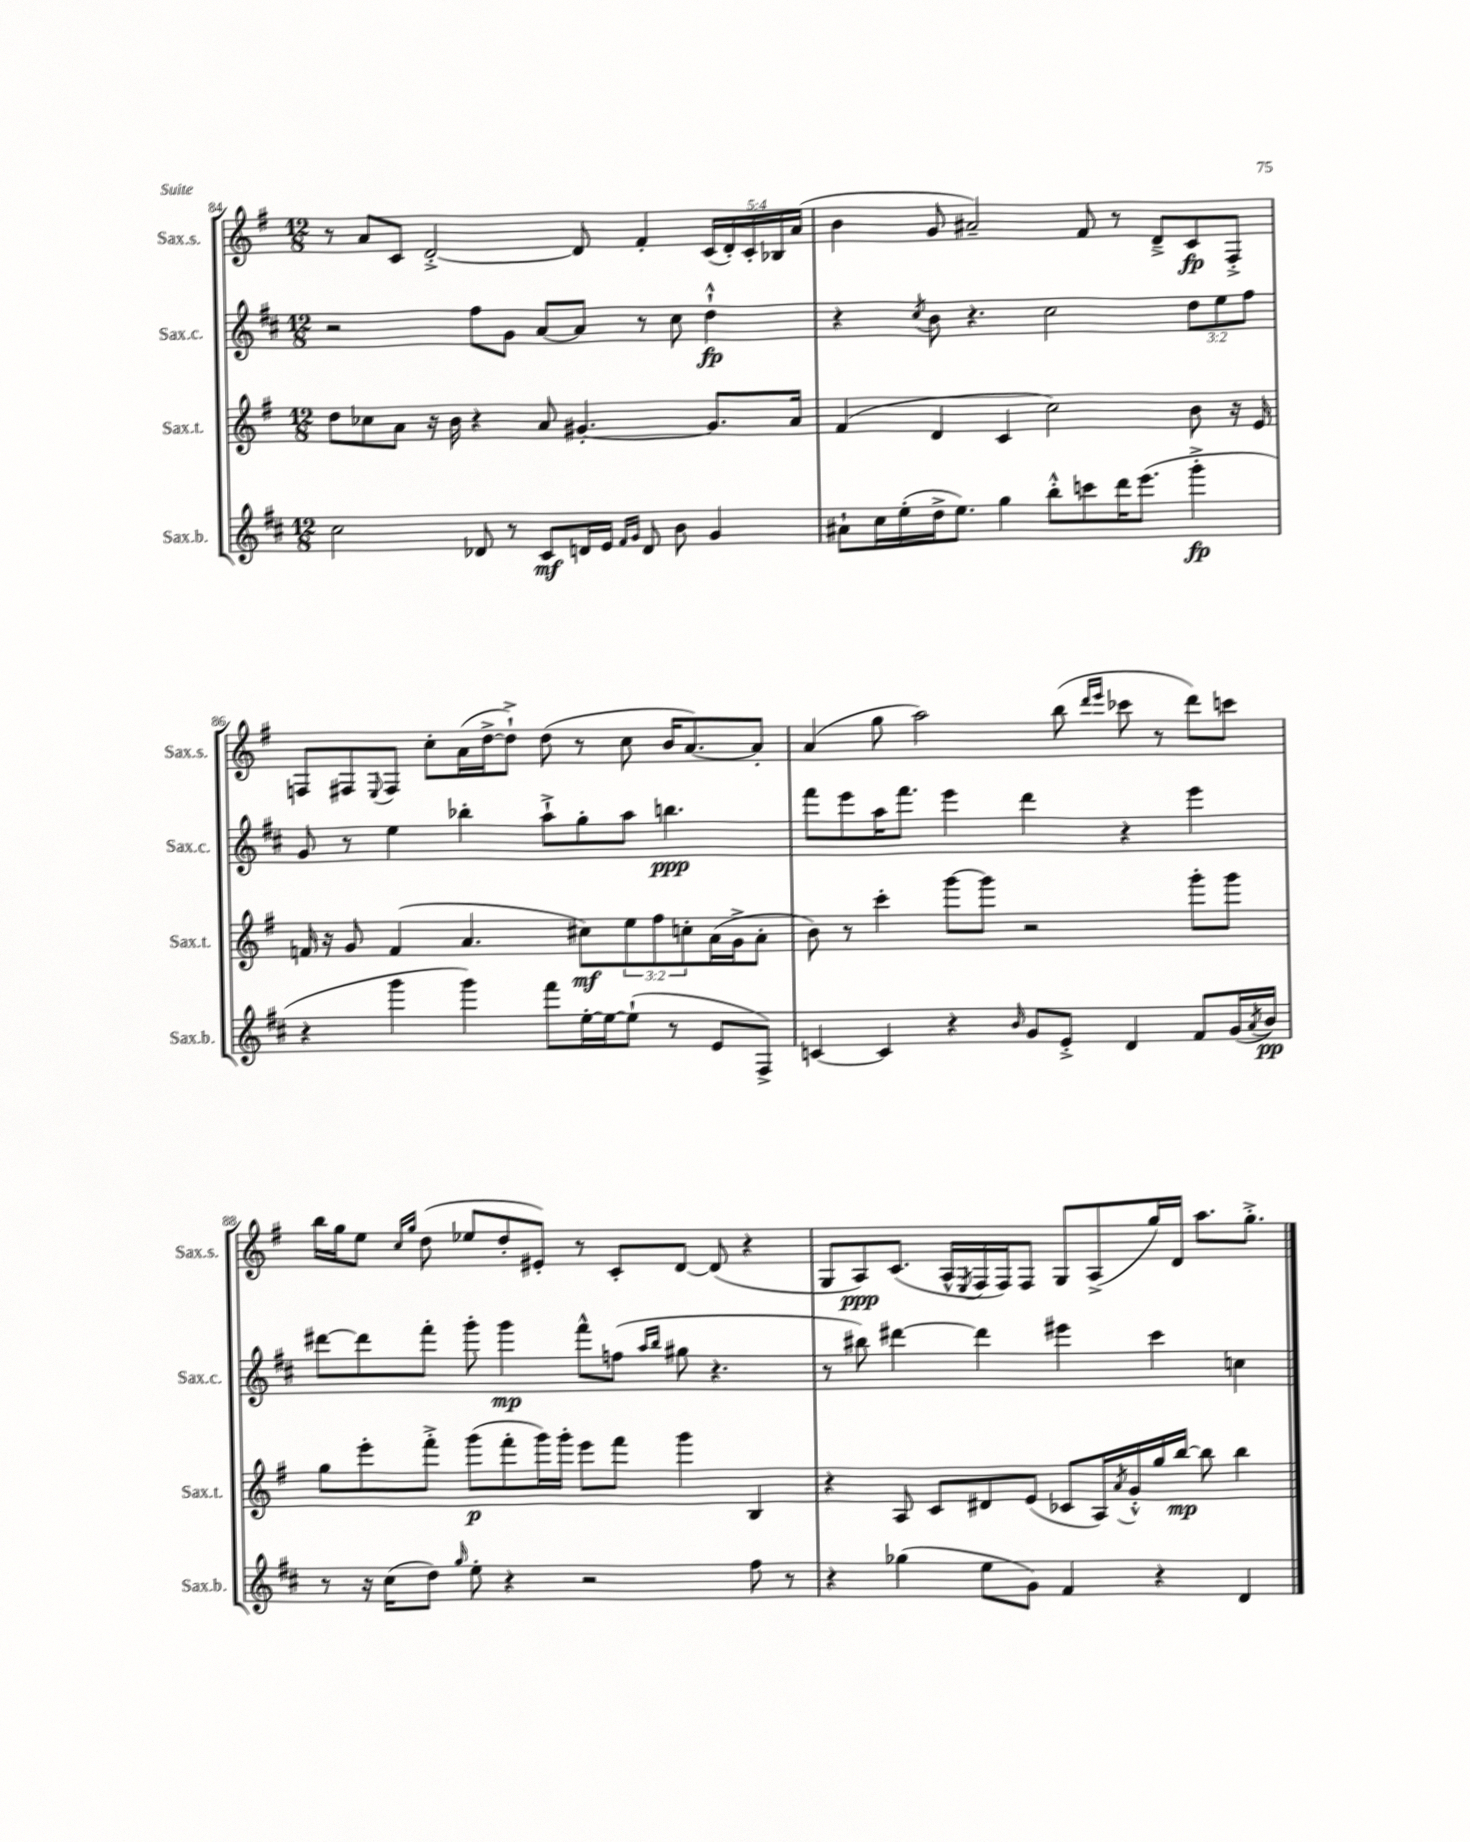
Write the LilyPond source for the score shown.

<<
\new StaffGroup <<
\new Staff = "s0" \with { instrumentName = "Sax.s." shortInstrumentName = "Sax.s." } {
    \clef treble \key g \major \numericTimeSignature \time 12/8 \override Staff.TupletNumber.text = #tuplet-number::calc-fraction-text
    r8 a'8 c'8 d'2~-.-> d'8 fis'4-. \tuplet 5/4 { c'16( d'16-.) c'16-. bes16 a'16( } |
    b'4 g'8 ais'2--) fis'8 r8 d'8---> c'8\fp fis8-.-> |
    f8 fis8 \appoggiatura { e8 } fis8 c''8-. a'16( d''16~-> d''8-!->) d''8( r8 c''8 b'16 a'8.~) a'8-. |
    a'4( g''8 a''2) b''8( \grace { d'''16 e'''16 } ces'''8 r8 d'''8) c'''8 |
    b''16 g''16 e''8 \grace { c''16 g''16 } d''8( ees''8 d''8-. eis'8-.) r8 c'8-. d'8~ d'8( r4 |
    g8 a8\ppp) c'8.( a16-^ \acciaccatura { e8 } fis16 fis16) fis8 g8 a8->( g''16) d'16 a''8. g''8.-.-> \bar "|." |
}
\new Staff = "s1" \with { instrumentName = "Sax.c." shortInstrumentName = "Sax.c." } {
    \clef treble \key d \major \numericTimeSignature \time 12/8 \override Staff.TupletNumber.text = #tuplet-number::calc-fraction-text
    r2 fis''8 g'8 a'8~ a'8 r8 cis''8 d''4-!-^\fp |
    r4 \acciaccatura { cis''8 } b'8 r4. cis''2 \tuplet 3/2 { d''8 e''8 fis''8 } |
    g'8 r8 e''4 bes''4-. a''8-!-> g''8-. a''8 b''4.\ppp |
    fis'''8 e'''8 a''16 fis'''8. e'''4 d'''4 r4 e'''4 |
    dis'''8~ dis'''8 fis'''8-. g'''8-. g'''4\mp fis'''8-^ f''8( \grace { a''16 b''16 } gis''8 r4. |
    r8 bis''8) dis'''4~ dis'''4 eis'''4 cis'''4 c''4 \bar "|." |
}
\new Staff = "s2" \with { instrumentName = "Sax.t." shortInstrumentName = "Sax.t." } {
    \clef treble \key g \major \numericTimeSignature \time 12/8 \override Staff.TupletNumber.text = #tuplet-number::calc-fraction-text
    d''8 ces''8 a'8 r16 b'16 r4 a'8 gis'4.~-. gis'8. a'16 |
    fis'4( d'4 c'4 c''2) b'8 r16 e'16 |
    f'16 r16 g'8 f'4( a'4. cis''8\mf) \tuplet 3/2 { e''8 fis''8 c''8-. } a'16( g'16-> a'8-. |
    b'8) r8 c'''4-. g'''8~ g'''8 r2 g'''8-. g'''8 |
    g''8 e'''8-. fis'''8-.-> g'''8\p( fis'''8-. g'''16) g'''16-. e'''8 fis'''8 g'''4 b4 |
    r4 a8 c'8 dis'8 e'8( ces'8 a16) \acciaccatura { a'8 } g'16-.-^ g''16 b''16~\mp b''8 b''4 \bar "|." |
}
\new Staff = "s3" \with { instrumentName = "Sax.b." shortInstrumentName = "Sax.b." } {
    \clef treble \key d \major \numericTimeSignature \time 12/8
    cis''2 des'8 r8 cis'8\mf d'16 e'16 \grace { fis'16 g'16 } d'8 b'8 g'4 |
    ais'8-! cis''16 e''16-.( d''16-> e''8.) g''4 b''8-.-^ c'''8 d'''16 e'''8.( g'''4-.->\fp |
    r4 g'''4 g'''4) fis'''8 e''16~-. e''16~ e''8-!( r8 e'8 fis8->) |
    c'4~ c'4 r4 \grace { b'16 } g'8 e'8-.-> d'4 fis'8 g'16( \acciaccatura { a'8 } b'16\pp) |
    r8 r16 cis''16( d''8) \grace { g''16 } e''8-. r4 r2 fis''8 r8 |
    r4 ges''4( e''8 g'8) fis'4 r4 d'4 \bar "|." |
}
>>
>>
\layout { \context { \Score currentBarNumber = #84 } }
